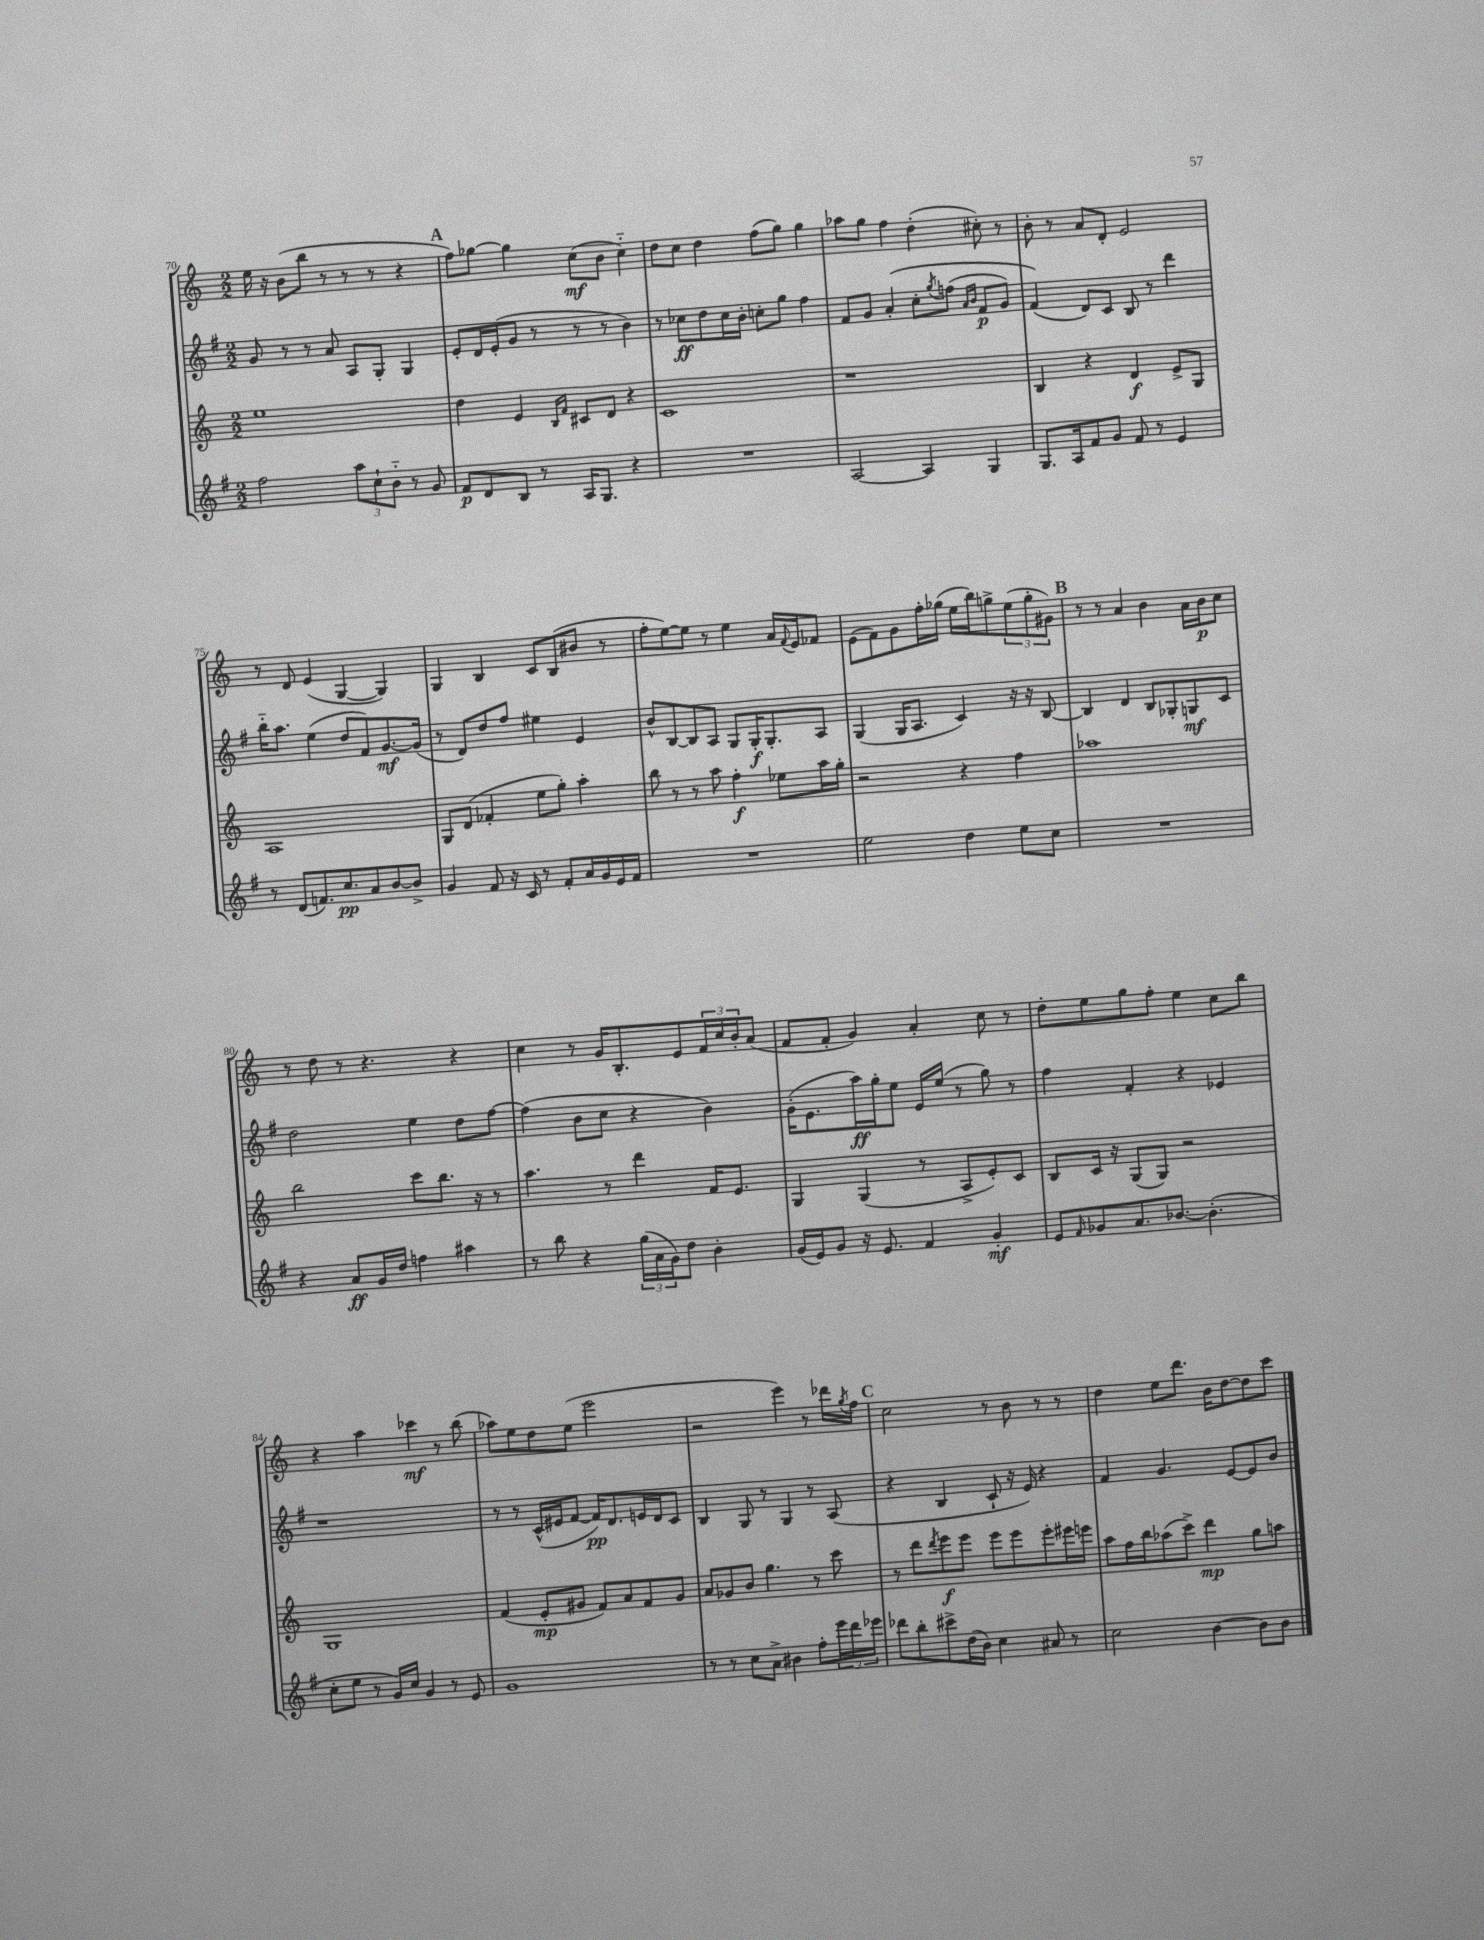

**kern	**kern	**kern	**kern
*staff4	*staff3	*staff2	*staff1
*clefG2	*clefG2	*clefG2	*clefG2
*k[f#]	*k[]	*k[f#]	*k[]
*M2/2	*M2/2	*M2/2	*M2/2
2ff#\	1ee	8g/	16ee\
.	.	.	16r
.	.	8r	(8b\L
.	.	8r	8bb\J
.	.	8a/	8r
12aa\L	.	8A/L	8r
12cc`\	.	.	.
.	.	8G'/J	8r
12b'~\J	.	.	.
8r	.	4G/	4r
8g/	.	.	.
=	=	=	=
8f#/L	4dd\	8e'/L	8ff\L)
8d/	.	16d/L	[8gg-\J
.	.	(16e'/J	.
8B/J	4e/	8g/J	4gg-\]
8r	.	8r	.
.	16qqB/LL	.	.
.	16qqf/JJ	.	.
16A/LK	8c#/L	8r	(8cc\L
8.G/J	.	.	.
.	8d/J	8r	8b\J
4r	4r	4b\)	4cc'~\)
=	=	=	=
1r	1c	8r	8dd\L
.	.	8cc-\L	8cc\J
.	.	8dd\	4dd\
.	.	16cc-\L	.
.	.	16b'\JJ	.
.	.	8cc'\L	(8ff\L
.	.	8gg\J	8gg\J)
.	.	4ff#\	4gg\
=	=	=	=
[2A/	1r	8f#/L	8aa-\L
.	.	8g/J	8gg\J
.	.	&(4a'/	4ff\
4A/]	.	8cc'\L	(4dd'\
.	.	8qgg/	.
.	.	(8ff\J	.
.	.	16qqa/LL	.
.	.	16qqb/JJ	.
4G/	.	8f#/L	8cc#'\)
.	.	8g/J)	8r
=	=	=	=
8.G/L	4B/	(4f#/&)	8b'\
.	.	.	8r
16A/k	.	.	.
8f#/	4r	8d/L)	8a/L
8g/J	.	8c/J	8d'/J
8f#/	4d/	8B/	2e/
8r	.	8r	.
4e/	8e^/L	4ddd\	.
.	8G/J	.	.
=	=	=	=
8r	1A	16bb'~\LK	8r
.	.	8.aa\J	.
(8d/L	.	.	8d/
8.f/)	.	(4ee\	(4e/
8.cc/	.	.	.
.	.	8dd/L	[4G/
8a/	.	8f#/)	.
[8b/	.	[8.g/	4G/])
8b^/]J	.	.	.
.	.	(16g/]Jk	.
=	=	=	=
4g/	8G/L	8r	4G/
.	(8d/J	8d/L)	.
8f#/	4f-'/	8dd/	4B/
16r	.	8ff#/J	.
16c/	.	.	.
8r	8ee\L	4ee#\	8c/L
8f#'/L	8gg'\J)	.	(8B/
16a/L	4aa'\	4e/	8b#/J
16g/	.	.	.
16e/	.	.	8r
16f#/JJ	.	.	.
=	=	=	=
1r	8bb\	8b^^/L	8ff'\L
.	8r	[8B/	[8ee\)
.	8r	8B/]	8ee\]J
.	8aa\	8A/J	8r
.	4ff'\	8G/L	4ee\
.	.	16G'/K	.
.	.	8.G'/	.
.	8ee-\L	.	16a/LL
.	.	.	8qqf/
.	.	.	16e/J
.	16aa\L	8A/J	8f-/J
.	16gg'\JJ	.	.
=	=	=	=
2ee\	2r	(4G/	(8e\L
.	.	.	8f\)
.	.	16G/LK	8g\
.	.	8.A/J	.
.	.	.	16ff'\L
.	.	.	(16gg-\JJ
4dd\	4r	4c/)	16ee\LL
.	.	.	16bb\J)
.	.	.	8gg^\
8ee\L	4ff\	16r	(12ee\
.	.	16r	.
.	.	.	12gg'\
8cc\J	.	[8B/	.
.	.	.	12g#\J)
=	=	=	=
1r	1aa-	4B/]	8r
.	.	.	8r
.	.	4d/	4a/
.	.	8B/L	4b\
.	.	8G-'/	.
.	.	8G/	16a\LL
.	.	.	16b\J
.	.	8c/J	8cc\J
=	=	=	=
4r	2bb\	2dd\	8r
.	.	.	8dd\
8a/L	.	.	8r
16g/L	.	.	4.r
16dd/JJ	.	.	.
4ff\	8ccc\L	4ee\	.
.	8.bb\J	.	.
4aa#\	.	8dd\L	4r
.	16r	.	.
.	8r	[8ff#\J	.
=	=	=	=
8r	4.aa\	(4ff#\]	4cc\
8bb\	.	.	.
4r	.	8b\L	8r
.	8r	8cc\J	16g/LK
.	.	.	8.B'/
(24gg\LL	4ddd\	4r	.
24a\	.	.	.
24g\J)	.	.	.
8dd\J	.	.	8e/
4b'\	16f/LK	4b\)	24f/L
.	.	.	24cc/
.	8.e/J	.	.
.	.	.	24b'/J
.	.	.	(8a/J
=	=	=	=
(16g/LL	4G/	(16g'\LK	8f/L
16e/J)	.	8.e\	.
8g/J	.	.	8f'/J
16r	(4G/	16aa\L)	4g/)
8.e/	.	16gg'\J	.
.	.	8ee\J	.
4f#/	8r	16e/LL	4a'/
.	.	(16ee/JJ	.
.	8A^/L	8r	.
4g'/	8e'/)	8gg\)	8cc\
.	8c/J	8r	8r
=	=	=	=
8e/L	8B/L	4ff#\	8dd'\L
16qqf#/	.	.	.
8g-/	16c/Jk	.	8ee\
.	16r	.	.
8.a/	(8G/L	4f#'/	8gg\
.	8G/J)	.	8ff'\J
[8.b-/J	.	.	.
.	2r	4r	4ee\
(4.b-'\]	.	.	.
.	.	4e-/	8cc\L
.	.	.	8bb\J
=	=	=	=
8cc'\L	1G	1r	4r
8ee\J	.	.	.
8r	.	.	4aa\
16g/LL)	.	.	.
16cc/JJ	.	.	.
4g/	.	.	4ccc-\
8r	.	.	8r
8e/	.	.	(8bb\
=	=	=	=
1g	(4f/	8r	8aa-\L)
.	.	8r	8ee\
.	8e'/L	(16c^^/LL	8dd\
.	.	16e#/J	.
.	8g#/J	[8f#/J	(8ee\J
.	8f/L)	16f#/]LK)	2eee\
.	.	8.d/	.
.	8a/	.	.
.	8f/	16e/L	.
.	.	16d/J	.
.	8g#/J	8c/J	.
=	=	=	=
8r	8a/L	4B/	2r
8r	8g-/	.	.
8cc\L	8b/J	8G/	.
8a^\J	4.gg\	8r	.
4b#\	.	4G/	4eee\)
8ff#'\L	8r	8r	8r
24eee\L	8ccc\	(8A/	16ddd-\LL
24ddd\	.	.	.
.	.	.	8qgg/
.	.	.	16ff\JJ
24eee-\JJ	.	.	.
=	=	=	=
8ddd-\L	8r	4r	2cc\
8bb'\	8ddd\L	.	.
.	8qddd/	.	.
8ccc#^\	8eee\	4B/	.
(16dd\L	8eee\J	.	.
16b\JJ)	.	.	.
4cc\	8eee\L	8c`/	8r
.	8eee\	16r	8b\
.	.	16e/)	.
8a#/	8eee'\	4r	8r
8r	16eee#\L	.	8r
.	16eee\JJ	.	.
=	=	=	=
2cc\	8aa\L	4f#/	4dd\
.	16ff\L	.	.
.	16bb\J	.	.
.	(8aa-\	4.g/	8ee\L
.	8ccc^\J)	.	8.ddd\J
[4b\	4ddd\	.	.
.	.	.	16b\LK
.	.	[8e/L	[8dd\
8b\]L	8gg\L	8e/]	8dd\]
8b\J	8aa\J	8b/J	8ccc\J
==	==	==	==
*-	*-	*-	*-
